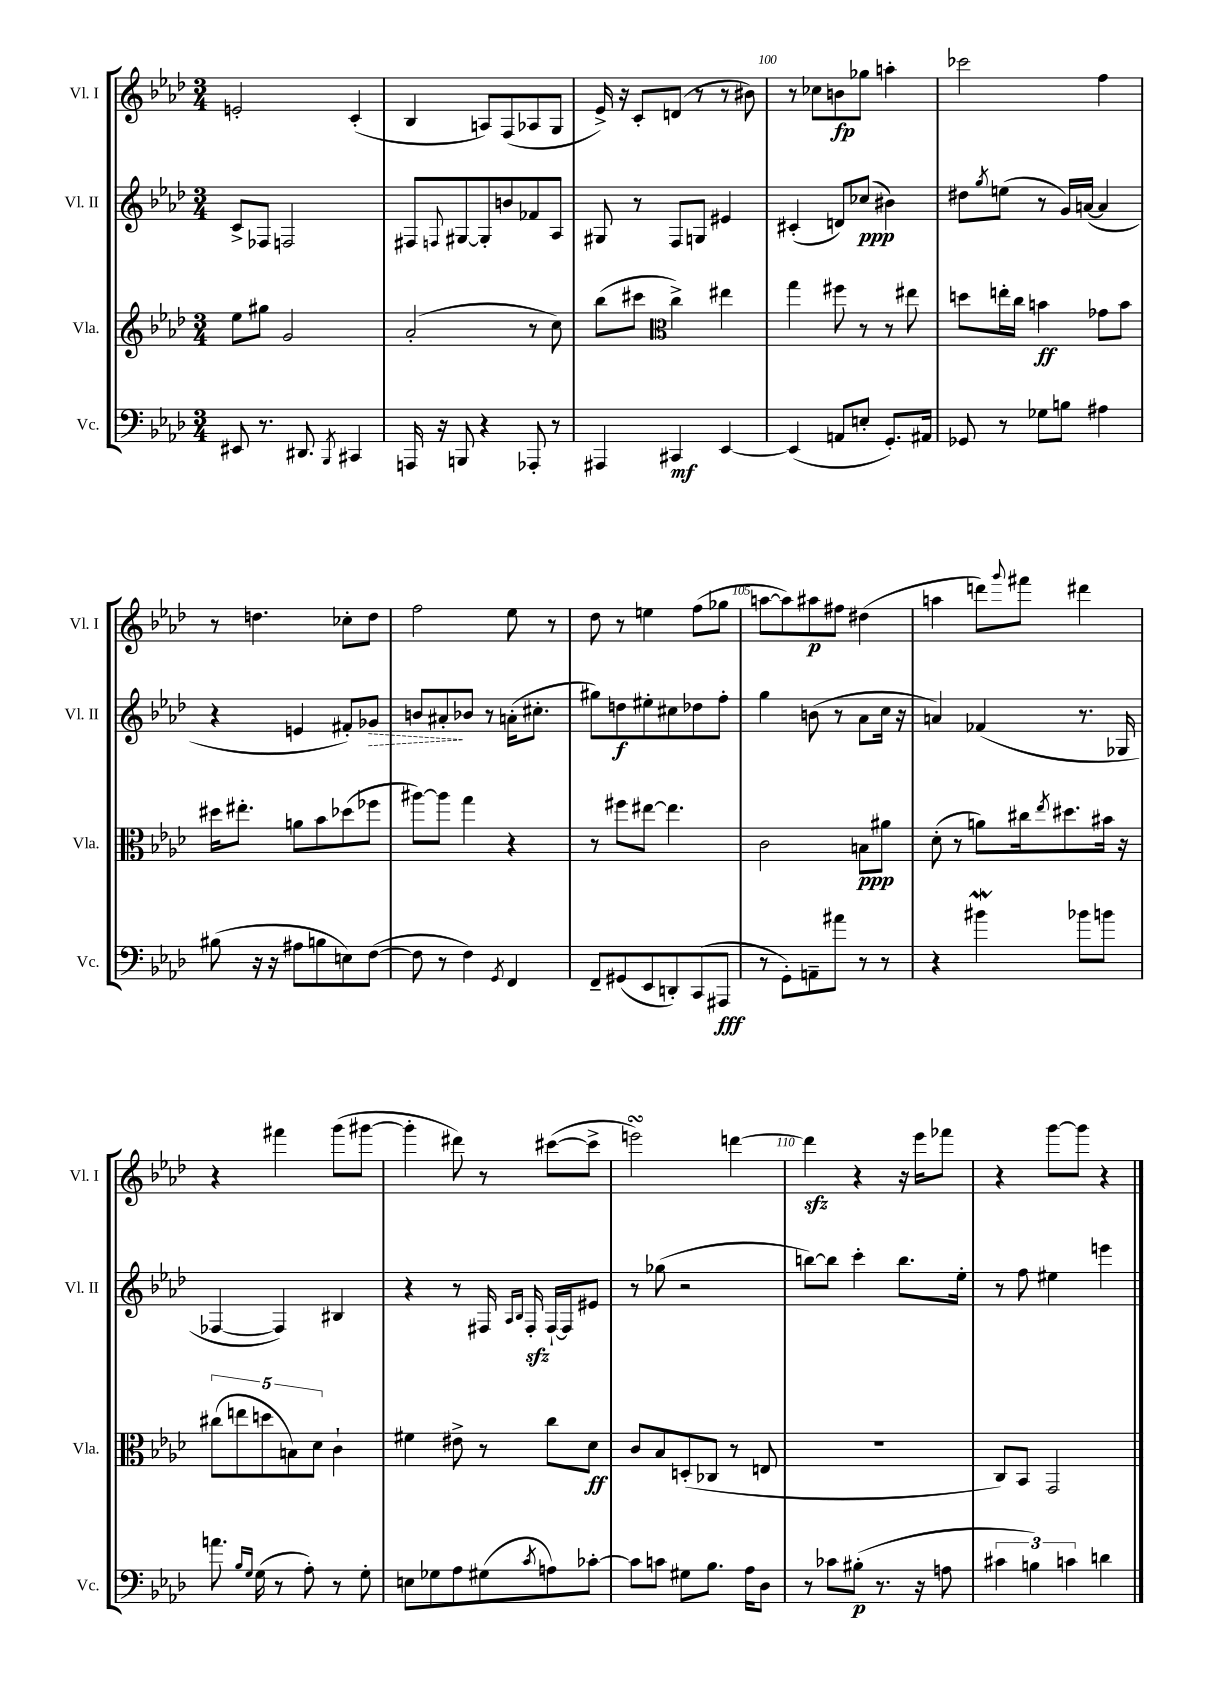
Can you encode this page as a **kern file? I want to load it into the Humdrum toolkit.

**kern	**kern	**kern	**kern
*staff4	*staff3	*staff2	*staff1
*clefF4	*clefG2	*clefG2	*clefG2
*k[b-e-a-d-]	*k[b-e-a-d-]	*k[b-e-a-d-]	*k[b-e-a-d-]
*M3/4	*M3/4	*M3/4	*M3/4
8EE#	8ee-	8c^	2e'
8.r	8gg#	8F-	.
.	2g	2F	.
8.DD#	.	.	.
8qBBB-	.	.	.
4CC#	.	.	(4c'
=	=	=	=
16AAA	(2a-'	8F#	4B-
16r	.	.	.
.	.	8qqF	.
8BBB	.	[8G#	.
4r	.	8G#']	8A)
.	.	8b	(8F
8AAA-'	8r	8f-	8A-
8r	8cc)	8A-	8G
=	=	=	=
4AAA#	(8bb-	8G#	16e-^)
.	.	.	16r
.	8ccc#	8r	8c'
*	*clefC3	*	*
4CC#	4cc^)	8F	(8d
.	.	8G	8r
[4EE-	4ee#	4e#	8r
.	.	.	8b#)
=	=	=	=
(4EE-]	4gg	(4c#'	8r
.	.	.	8cc-
8AA	8ff#	8d)	8b
8E'	8r	(8cc-	8gg-
8.GG')	8r	4b#)	4aa'
.	8ee#	.	.
16AA#	.	.	.
=	=	=	=
8GG-	8dd	8dd#	2ccc-
.	.	8qgg	.
8r	16ee'	(8ee	.
.	16cc	.	.
8G-	4b	8r	.
8B	.	16g)	.
.	.	([16a	.
4A#	8g-	4a]	4ff
.	8b	.	.
=	=	=	=
(8B#	16dd#	4r	8r
.	8.ee#'	.	.
16r	.	.	4.dd
16r	.	.	.
8A#	8a	4e	.
8B	8b-	.	.
8E)	(8dd-	8f#')	8cc-'
([8F	8ff-	8g-	8dd
=	=	=	=
8F]	[8aa#)	8b	2ff
8r	8aa#]	8a#'	.
4F)	4gg	8b-	.
.	.	8r	.
8qGG	.	.	.
4FF	4r	(16a'	8ee-
.	.	8.cc#'	.
.	.	.	8r
=	=	=	=
8FF~	8r	8gg#)	8dd-
(8GG#	8ff#	8dd	8r
8EE-	[8ee#	8ee#'	4ee
8DD')	4.ee#]	8cc#	.
(8CC	.	8dd-	(8ff
8AAA#	.	8ff'	8gg-
=	=	=	=
8r	2c	4gg	[8aa
8GG')	.	.	8aa])
8AA~	.	(8b	8aa#
8a#	.	8r	8ff#
8r	8B	8a-	(4dd#
8r	8a#	16cc	.
.	.	16r	.
=	=	=	=
4r	(8d-'	4a)	4aa
.	8r	.	.
4b#	8a)	(4f-	8ddd)
.	.	.	8qqggg
.	16cc#	.	8fff#
.	8qee-	.	.
.	8.dd#	.	.
8b-	.	8.r	4ddd#
8b	16b#	.	.
.	16r	16G-	.
=	=	=	=
8.a	(10cc#	[4F-	4r
.	10ee	.	.
16qqB-	.	.	.
16qqG	.	.	.
(16G	.	.	.
.	10dd	.	.
8r	.	4F-])	4fff#
.	10B)	.	.
8A-')	.	.	.
.	10d-	.	.
8r	4c`	4B#	(8ggg
8G'	.	.	[8ggg#
=	=	=	=
8E	4f#	4r	4ggg#']
8G-	.	.	.
8A-	8e#^	8r	8ddd#)
(8G#	8r	16F#	8r
.	.	16qqA-	.
.	.	16qqB-	.
.	.	16F#'	.
8qc	.	.	.
8A)	8cc	[16F#`	([8ccc#
.	.	16F#]	.
[8c-'	8d-	8e#	8ccc#^]
=	=	=	=
8c-]	8c	8r	2eee)
8c	8B-	(8gg-	.
8G#	(8D'	2r	.
8.B-	8C-	.	.
.	8r	.	[4ddd
16A-	.	.	.
8D-	8E	.	.
=	=	=	=
8r	2.r	[8bb)	4ddd]
8c-	.	8bb]	.
(8B#'	.	4ccc'	4r
8.r	.	.	.
.	.	8.bb	16r
16r	.	.	16eee-
8A	.	.	8fff-
.	.	16ee-'	.
=	=	=	=
6c#	8C)	8r	4r
.	8BB-	8ff	.
6B)	.	.	.
.	2GG	4ee#	[8ggg
6c	.	.	.
.	.	.	8ggg]
4d	.	4eee	4r
==	==	==	==
*-	*-	*-	*-
